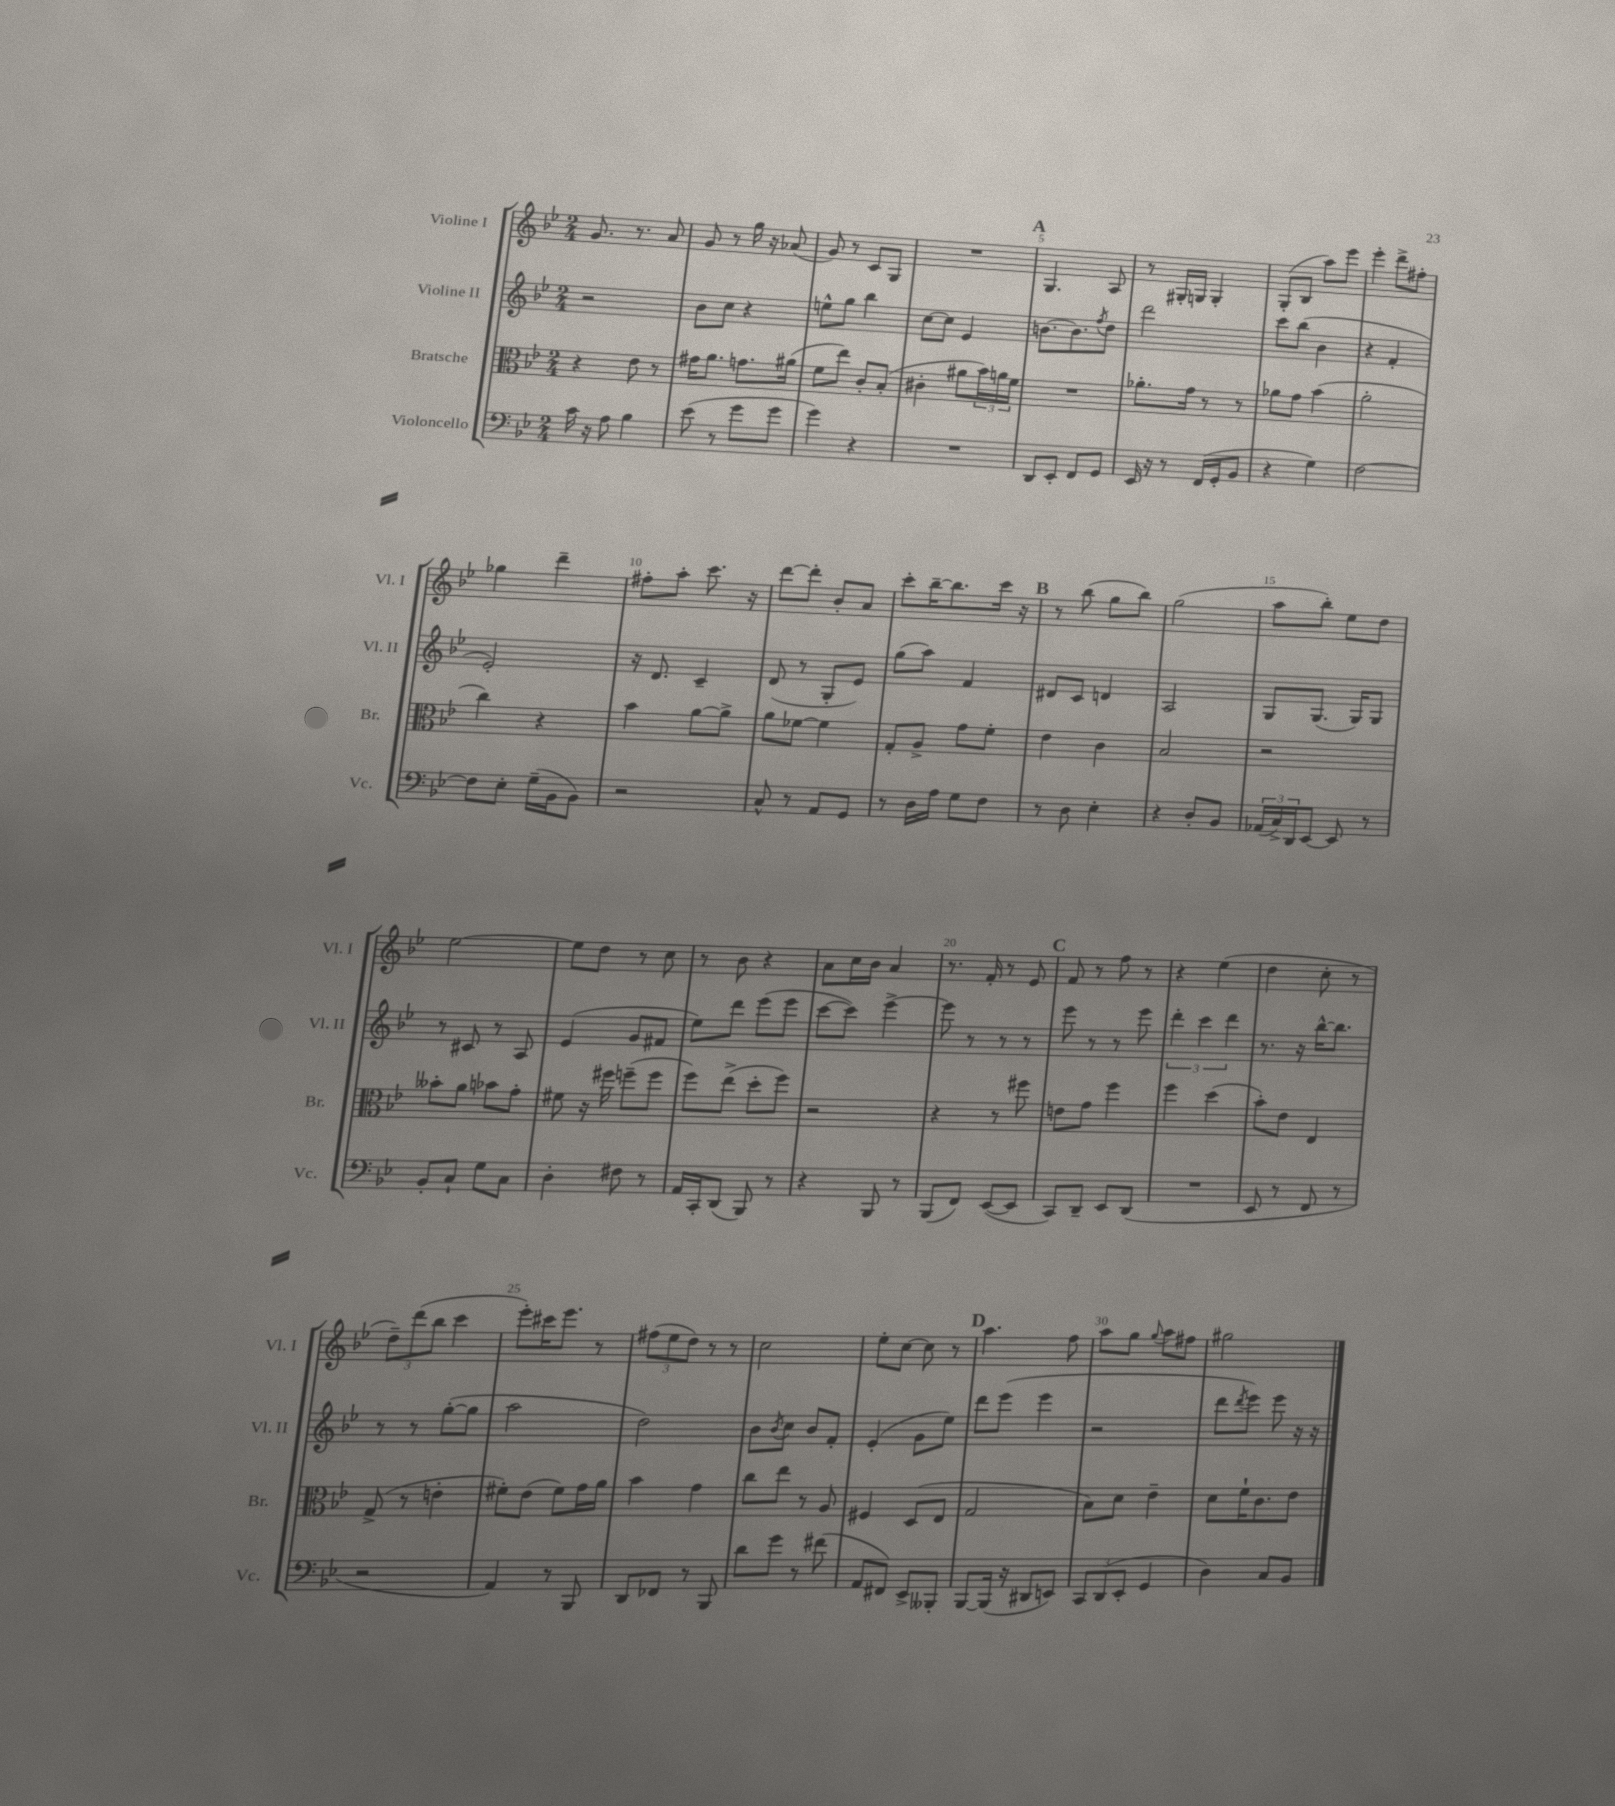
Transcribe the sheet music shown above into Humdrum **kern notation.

**kern	**kern	**kern	**kern
*staff4	*staff3	*staff2	*staff1
*clefF4	*clefC3	*clefG2	*clefG2
*k[b-e-]	*k[b-e-]	*k[b-e-]	*k[b-e-]
*M2/4	*M2/4	*M2/4	*M2/4
16c	4r	2r	8.g
16r	.	.	.
8A	.	.	.
.	.	.	8.r
4B-	8e-	.	.
.	8r	.	8a
=	=	=	=
(8e-	16g#	8b-	8g
.	8.a	.	.
8r	.	8cc	8r
8g	8.g	4r	16gg
.	.	.	16r
8g	.	.	(8a-
.	(16a#	.	.
=	=	=	=
4g)	8f	8ee^^	8g)
.	8ee-)	8gg	8r
4r	8c'	4bb-	8c
.	(8B-'	.	8G
=	=	=	=
2r	4c#'	[8cc	2r
.	.	8cc]	.
.	8a#	4e-	.
.	24b-)	.	.
.	24a	.	.
.	24f	.	.
=	=	=	=
8DD	2r	[8.b	4.G
8EE-'	.	.	.
.	.	8.b]	.
8FF	.	.	.
.	.	8qff	.
8GG	.	8dd	8A
=	=	=	=
16EE-	8.a-'	2ddd	8r
16r	.	.	.
8r	.	.	16G#'
.	16g	.	16G
(16FF	8r	.	4G'
16GG'	.	.	.
8BB-	8r	.	.
=	=	=	=
4r	8a-	8ccc	(8G'
.	8g	(8bb-	8B-
4G)	(4b-	4b-	8aa)
.	.	.	8eee-
=	=	=	=
[2F	2a'	4r	4eee-'
.	.	4f'	8ddd^
.	.	.	8ff#'
=	=	=	=
8F]	4cc)	2e-')	4gg-
8E-'	.	.	.
(16G~	4r	.	4ddd~
16BB-	.	.	.
8BB-)	.	.	.
=	=	=	=
2r	4b-	16r	8ff#'
.	.	8.d	.
.	.	.	8aa'
.	[8a	4c~	8.ccc
.	8a^]	.	.
.	.	.	16r
=	=	=	=
8C^^	8a	(8d	[8ddd
8r	[8f-	8r	8ddd']
8AA	4f-]	8G'	8b-'
8GG	.	8e-)	8a
=	=	=	=
8r	8G'	(8gg	8ccc'
16D	8A^	8aa)	[16bb-~
16A	.	.	8.bb-]
8G	8g	4f	.
8F	8f'	.	16ccc
.	.	.	16r
=	=	=	=
8r	4e-	8d#	8r
8D	.	8c	(8bb-
4E-'	4c	4d	8gg
.	.	.	8bb-)
=	=	=	=
4r	2B-	2A	(2gg
8D'	.	.	.
8BB-	.	.	.
=	=	=	=
(24AA-	2r	8G	8aa
24C^)	.	.	.
24DD	.	.	.
[8EE-	.	(8.G	8bb-')
8EE-]	.	.	8ee-
.	.	16G)	.
8r	.	8G	8dd
=	=	=	=
8BB-'	8b--'	8r	[2ee-
8C`	8a	8c#	.
8G	8b-	8r	.
8C	8g'	8A	.
=	=	=	=
4D'	8f#	(4e-	8ee-]
.	16r	.	8dd
.	16ff#	.	.
8F#	(8ff~	8g	8r
8r	8ff	8f#	8cc
=	=	=	=
16AA	8ff)	8ee-)	8r
16CC'	.	.	.
(8DD	(8ee-^	8ddd	8b-
8BBB-)	8dd'	(8eee-	4r
8r	8ff)	8eee-	.
=	=	=	=
4r	2r	[8ccc	8a
.	.	8ccc])	16cc
.	.	.	16b-
8BBB-	.	[4eee-^	4a
8r	.	.	.
=	=	=	=
(8BBB-	4r	8eee-]	8.r
8FF)	.	8r	.
.	.	.	16f'
([8EE-	8r	8r	8r
8EE-]	8ff#	8r	8e-
=	=	=	=
8CC)	8e	8eee-	8f
8DD~	8g	8r	8r
8EE-	4ff	8r	8ff
(8DD	.	8eee-	8r
=	=	=	=
2r	4ff	6ddd'	4r
.	.	6ccc	.
.	(4dd	.	(4ee-
.	.	6ddd	.
=	=	=	=
8EE-	8b-')	8.r	4dd
8r	8e-	.	.
.	.	16r	.
8FF	4E-	[16bb-^^	8cc'
.	.	8.bb-]	.
8r	.	.	8r
=	=	=	=
2r	(8G^	8r	12dd~)
.	.	.	(12ddd
.	8r	8r	.
.	.	.	12bb-
.	4e'	([8gg'	4ccc
.	.	8gg]	.
=	=	=	=
4AA)	8f#')	2aa	8eee-')
.	(8e-	.	16ccc#
.	.	.	8.eee-
8r	8f#)	.	.
8BBB-	16g	.	8r
.	16a	.	.
=	=	=	=
8DD	4b-	2dd)	(12ff#
.	.	.	12ee-
8FF-	.	.	.
.	.	.	12dd)
8r	4g	.	8r
8BBB-	.	.	8r
=	=	=	=
8d	8cc	8b-	2cc
.	.	8qb-	.
8g	8ee-	8cc	.
8r	8r	8b-	.
(8f#	8A	8f'	.
=	=	=	=
8AA	4F#	(4e-'	8ee-'
8FF#)	.	.	[8cc
8EE-^	(8D	8g	8cc]
8BBB--'	8E-	8ee-)	8r
=	=	=	=
[8BBB-	2G	8ddd	4.aa
(16BBB-]	.	(8eee-	.
16r	.	.	.
8DD#	.	4eee-	.
8EE)	.	.	8ff
=	=	=	=
12CC	8B-)	2r	8aa
(12DD	.	.	.
.	8d	.	8gg
12EE-'	.	.	.
.	.	.	8qqgg
4GG	4e-~	.	8aa
.	.	.	8ff#
=	=	=	=
4D)	8d	8ddd	2gg#
.	.	8qddd	.
.	16f`	8eee-)	.
.	8.c	.	.
8C	.	8eee-	.
8BB-	8e-	16r	.
.	.	16r	.
==	==	==	==
*-	*-	*-	*-
